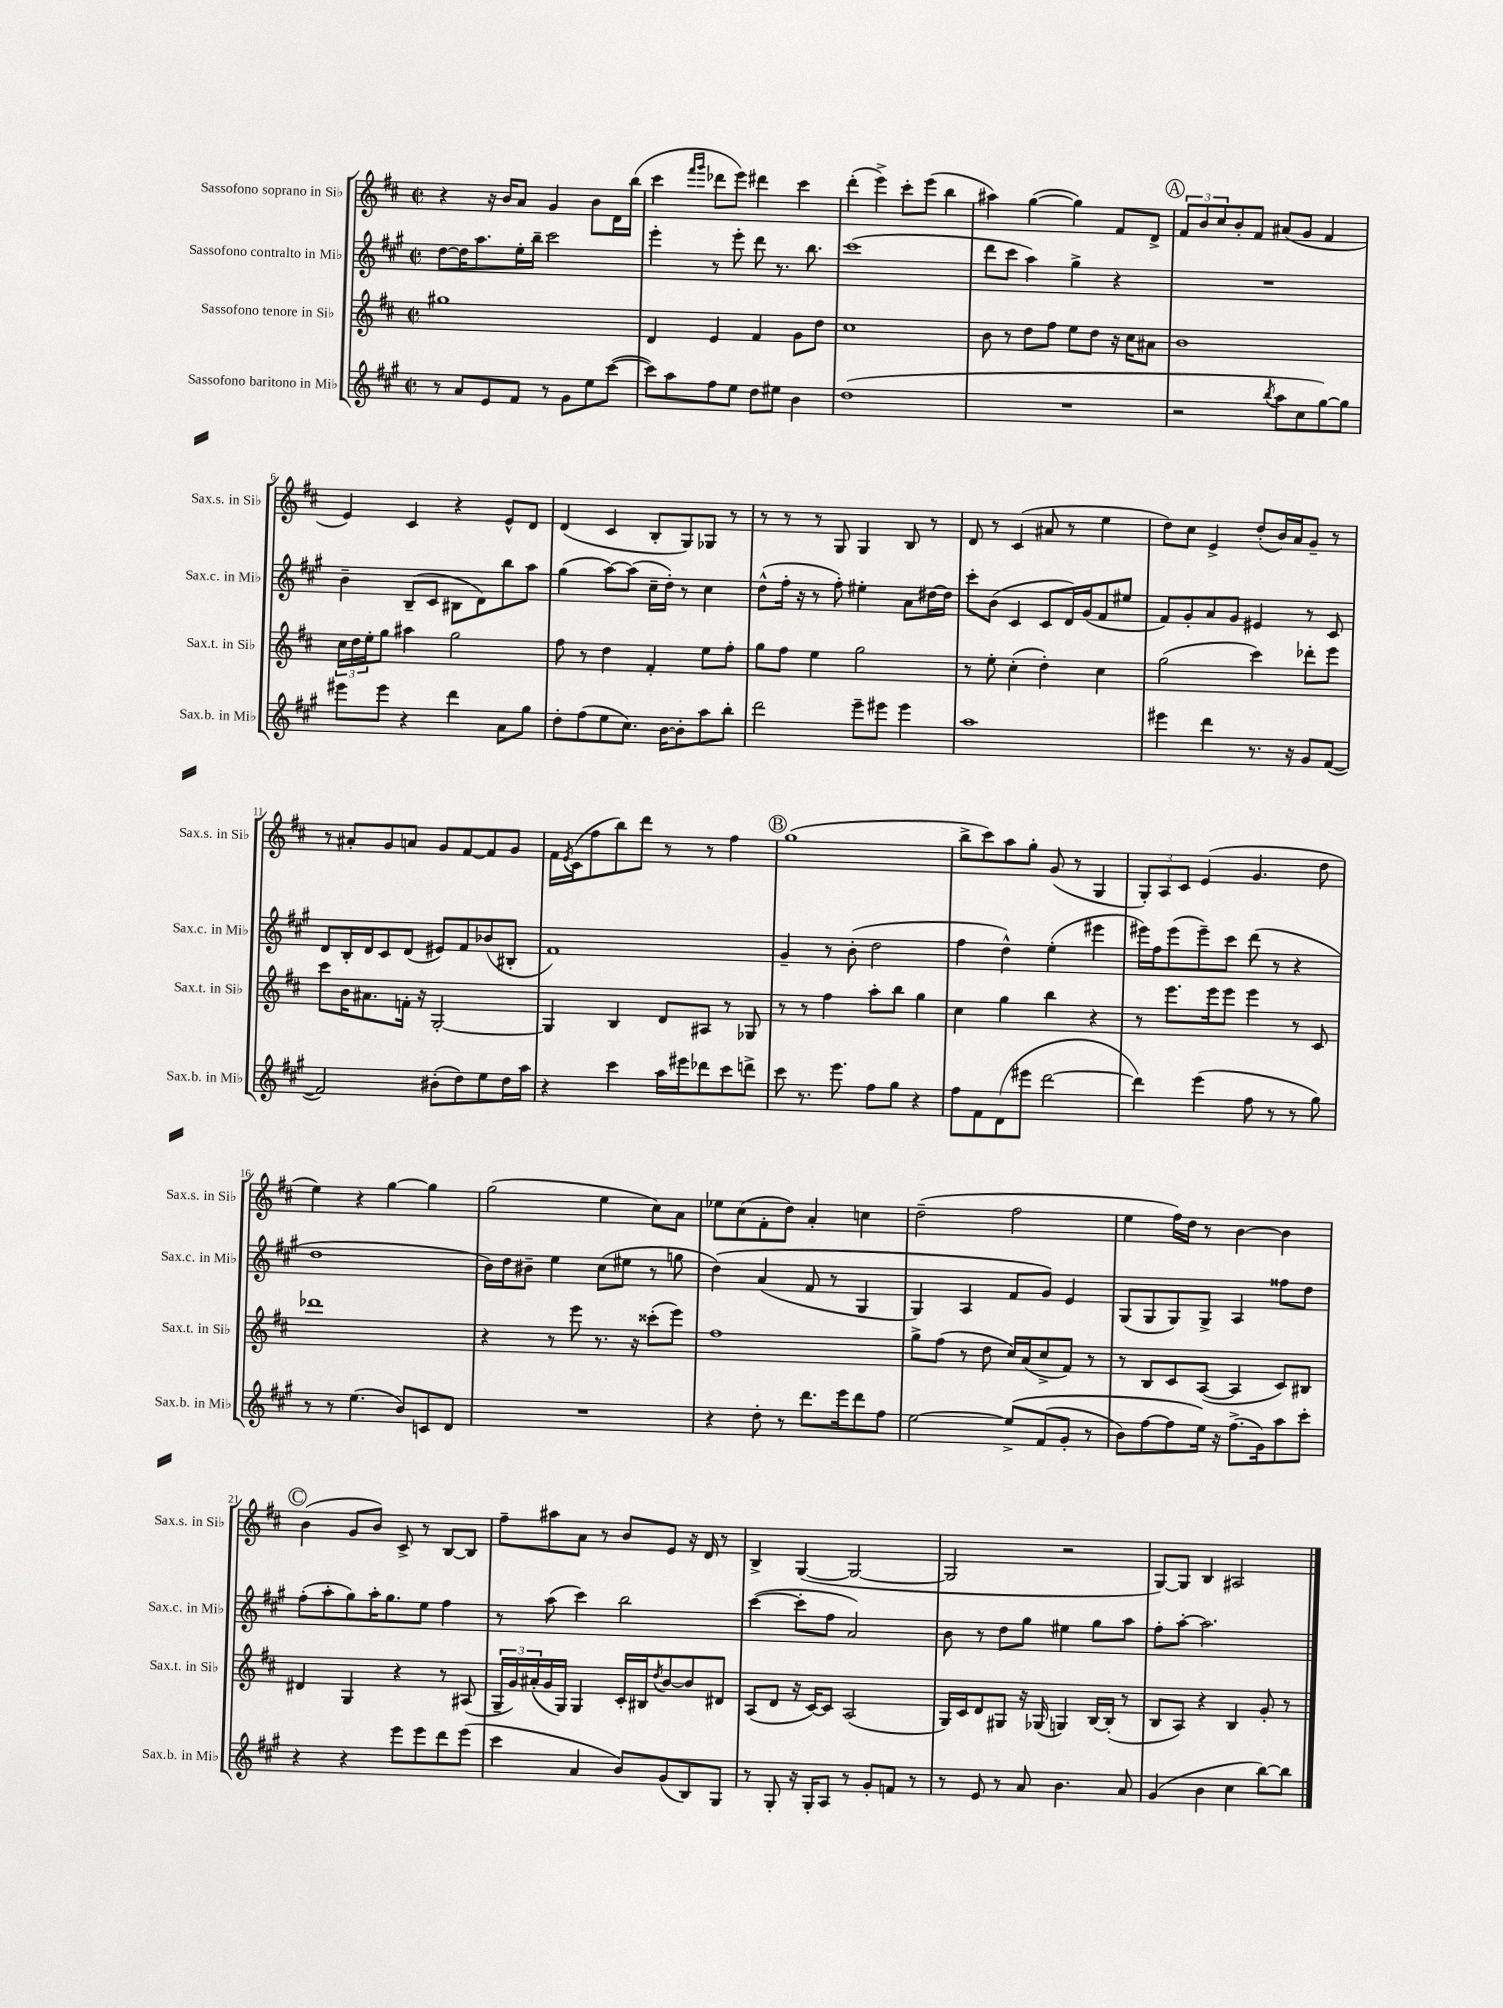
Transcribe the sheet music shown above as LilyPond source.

<<
\new StaffGroup <<
\new Staff = "s0" \with { instrumentName = "Sassofono soprano in Sib" shortInstrumentName = "Sax.s. in Sib" } {
    \clef treble \key d \major \defaultTimeSignature \time 2/2
    r4 r16 b'16 a'8 g'4 b'8 d'16 b''16( |
    cis'''4 \grace { fis'''16 g'''16 } des'''8 e'''8) dis'''4 cis'''4 |
    d'''4-.( e'''4->) cis'''8-. e'''8( b''4 |
    ais''4) g''4~( g''4) fis'8 d'8-> |
    \mark \markup { \circle "A" } \tuplet 3/2 { fis'8 b'8 cis''8 } b'8-. fis'8 ais'8( g'8 fis'4 |
    e'4) cis'4 r4 e'8-^ d'8 |
    d'4( cis'4 b8-. g8) ges8 r8 |
    r8 r8 r8 g8 g4 b8 r8 |
    d'8 r8 cis'4( ais'8 r8 e''4 |
    d''8) cis''8 e'4-> d''8-.( b'16) a'16 g'8-- r8 |
    r8 ais'8-. g'8 a'8 g'8 fis'8~ fis'8 g'8 |
    fis'16 \acciaccatura { e'8 } cis'16( fis''8 b''8) d'''8 r8 r8 fis''4 |
    \mark \markup { \circle "B" } g''1( |
    b''8-> cis'''8) a''8 g''8-. g'8( r8 g4 |
    \tuplet 3/2 { g8-.) a8 cis'8 } e'4( g'4. d''8 |
    e''4) r4 g''4~ g''4 |
    g''2( e''4 cis''8) a'8 |
    ees''8 cis''8( fis'8-. d''8) a'4-. c''4 |
    d''2--( fis''2 |
    e''4 fis''16) d''16 r8 b'4~ b'4 |
    \mark \markup { \circle "C" } b'4( g'8 b'8) cis'8-> r8 b8~ b8 |
    fis''8-- ais''8 a'8 r8 b'8 e'8 r16 d'16 r8 |
    b4-> g4~( g2~ |
    g2 r2 |
    g8~) g8 b4 ais2 \bar "|." |
}
\new Staff = "s1" \with { instrumentName = "Sassofono contralto in Mib" shortInstrumentName = "Sax.c. in Mib" } {
    \clef treble \key a \major \defaultTimeSignature \time 2/2
    d''8~ d''16 a''8. e''16-. b''16-- cis'''2 |
    e'''4-. r8 e'''8-. d'''8 r8. b''8. |
    cis'''1( |
    d'''8 cis'''8 a''4) gis''4-> r4 |
    \mark \markup { \circle "A" } R1 |
    b'4-- b8--( cis'8 bis8 d'8) b''8 a''8 |
    gis''4( a''8~) a''8( cis''16-- d''16-.) r8 cis''4 |
    d''8-^( fis''16-. r16 r8 fis''8-.) eis''4-. a'8 dis''16~ dis''16 |
    cis'''8-. b'8( cis'4 cis'8 d'16) gis'16( fis'8 eis''8 |
    fis'8) gis'8-. a'8 gis'8 eis'4 r8 cis'8 |
    d'8 b16-. d'16 cis'8 d'8( eis'8) fis'8 bes'8( bis8-. |
    fis'1) |
    \mark \markup { \circle "B" } gis'4-- r8 b'8-.( d''2 |
    fis''4 d''4-^) e''4-.( eis'''4 |
    eis'''16) fis''16 eis'''8( eis'''8--) cis'''8 d'''8( r8 r4 |
    d''1 |
    b'16) d''16 bis'8-- e''4 cis''8( eis''8 r8 g''8 |
    d''4)\( a'4( fis'8 r8 gis4 |
    gis4) a4 fis'8 gis'8\) e'4 |
    gis8( gis8 gis8) gis8-> a4 fisis''8 d''8 |
    \mark \markup { \circle "C" } fis''8-.( a''8-. gis''8) a''16-. gis''8. e''8 fis''4 |
    r8 a''8( cis'''4) b''2 |
    cis'''4~( cis'''8-. fis''8 a'2) |
    b'8 r8 d''8 gis''8 eis''4 gis''8 a''8 |
    fis''8-. a''8~-. a''2. \bar "|." |
}
\new Staff = "s2" \with { instrumentName = "Sassofono tenore in Sib" shortInstrumentName = "Sax.t. in Sib" } {
    \clef treble \key d \major \defaultTimeSignature \time 2/2
    gis''1 |
    d'4 e'4 fis'4 g'8 d''8 |
    cis''1 |
    b'8 r8 d''8 fis''8 e''8 d''8 r16 cis''16 ais'8 |
    \mark \markup { \circle "A" } b'1 |
    \tuplet 3/2 { cis''16 d''16 e''16-. } g''8 ais''4 g''2 |
    fis''8 r8 d''4 fis'4-. e''8 fis''8-. |
    g''8 fis''8 e''4 g''2 |
    r8 e''8-. cis''4-.( d''4-.) cis''4 |
    g''2( cis'''4) des'''8-. e'''8 |
    cis'''8 b'16 ais'8. f'16-. r16 g2~-. |
    g4 b4 d'8 ais8 r8 ges8 |
    \mark \markup { \circle "B" } r8 r8 fis''4 a''8-. b''8 g''4 |
    cis''4 g''4 b''4 r4 |
    r8 e'''8. e'''16 e'''8 e'''4 r8 cis'8 |
    des'''1 |
    r4 r8 e'''8 r8. r16 cisis'''8-.( e'''8) |
    fis''1 |
    g''8-> fis''8( r8 d''8 cis''16) a'16( cis''8-> fis'8) r8 |
    r8 b8 cis'8 a8~( a4 cis'8) bis8 |
    \mark \markup { \circle "C" } dis'4 g4 r4 r8 ais8( |
    \tuplet 3/2 { g16-- g'16) ais'16-.( } g'16 g16) g4 cis'16-. bis16 \acciaccatura { d''8 } b'8~ b'8 dis'8 |
    a8( d'8 r16 cis'16~) cis'8 a2( |
    g16) cis'16 d'8 gis8 r16 ges16( g4) b16~ b16-.( r8 |
    b8 a8) r4 b4 g'8-. r8 \bar "|." |
}
\new Staff = "s3" \with { instrumentName = "Sassofono baritono in Mib" shortInstrumentName = "Sax.b. in Mib" } {
    \clef treble \key a \major \defaultTimeSignature \time 2/2
    r8 a'8 e'8 fis'8 r8 gis'8 e''8 cis'''8~( |
    cis'''8) a''8 fis''8 e''8 d''8 eis''8 b'4 |
    d''1( |
    R1 |
    \mark \markup { \circle "A" } r2 \acciaccatura { b''8 } a''8 cis''8 gis''8~) gis''8 |
    eis'''8 eis'''8 r4 d'''4 a'8 gis''8 |
    d''8-. fis''8( e''8 cis''8.) b'16~ b'8-. a''8 b''8-. |
    d'''2 e'''8-- eis'''8 eis'''4 |
    a''1 |
    eis'''4 d'''4 r8. r16 gis'8 fis'8~( |
    fis'2) bis'8-.( d''8) e''8 d''16 a''16 |
    r4 cis'''4 a''16 eis'''16 des'''8 cis'''8 d'''8-> |
    \mark \markup { \circle "B" } cis'''8 r8. e'''8. fis''8 gis''8 r4 |
    fis''8 fis'8 d'8( eis'''8 d'''2~ |
    d'''4) e'''4( fis''8 r8 r8 gis''8) |
    r8 r8 e''4.( b'8) c'8 d'8 |
    R1 |
    r4 d''8-. r8 d'''8. e'''16 d'''8 fis''8 |
    e''2~ e''8->\( fis'8( gis'8-. r8 |
    b'8) fis''8~ fis''8 e''16\) r16 fis''8.->( gis'16) a''8 cis'''8-. |
    \mark \markup { \circle "C" } r4 r4 e'''8 e'''8 d'''8 e'''8( |
    cis'''4 a'4 b'8) gis'8( b8) gis8 |
    r8 gis8-. r16 gis16-. a8 r8 gis'8-. f'8 r8 |
    r8 e'8 r8 a'8 b'4. a'8 |
    gis'4( b'4 cis''4 b''8~) b''8 \bar "|." |
}
>>
>>
